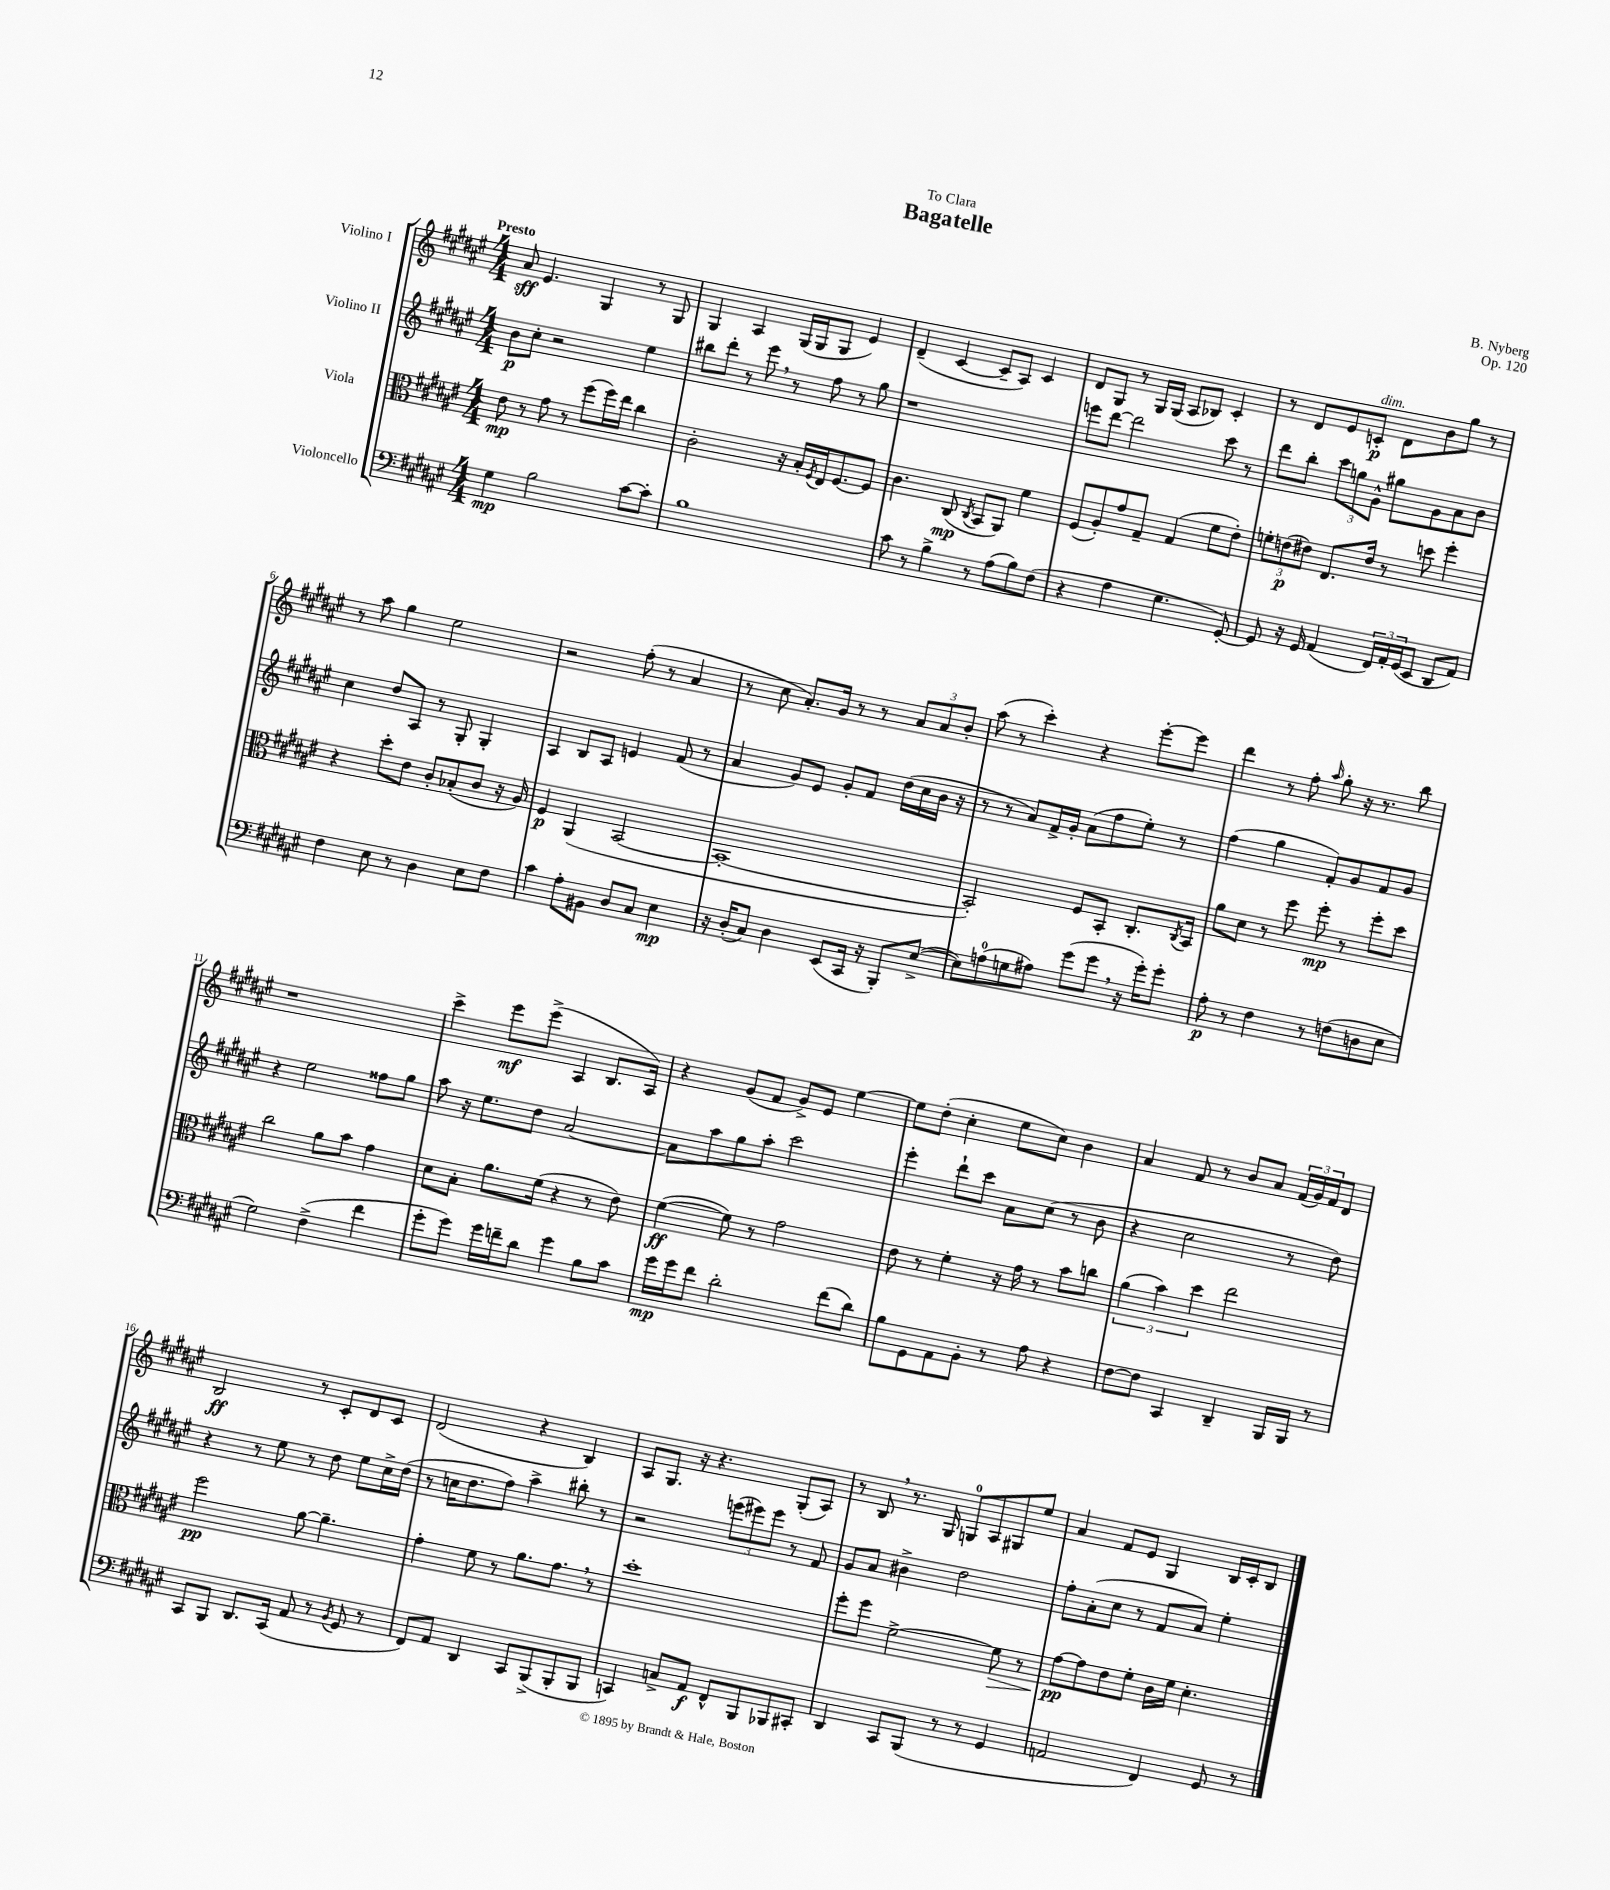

**kern	**kern	**kern	**kern
*staff4	*staff3	*staff2	*staff1
*clefF4	*clefC3	*clefG2	*clefG2
*k[f#c#g#d#a#e#]	*k[f#c#g#d#a#e#]	*k[f#c#g#d#a#e#]	*k[f#c#g#d#a#e#]
*M4/4	*M4/4	*M4/4	*M4/4
4G#	8e#	8b	8a#
.	8r	8cc#'	4.e#
2B	8g#	2r	.
.	8r	.	.
.	(8ff#	.	4G#
.	16ff#)	.	.
.	16ee#	.	.
[8c#	4cc#	4ee#	8r
8c#']	.	.	8G#
=	=	=	=
1B	2c#'	8bb#	4G#
.	.	8ddd#'	.
.	.	8r	4A#
.	.	8eee#	.
.	16r	8r	(16G#
.	16B'	.	16G#
.	8qF#	.	.
.	16E#	8ff#	8G#
.	[8.F#	.	.
.	.	8r	4e#)
.	8F#]	8gg#	.
=	=	=	=
8c#	4.c#	1r	(4d#~
8r	.	.	.
4B^	.	.	[4c#
.	(8C#	.	.
.	8qC#	.	.
8r	8BB	.	8c#~]
(8A#	8AA#)	.	8A#)
8B)	4f#	.	4c#
(8F#	.	.	.
=	=	=	=
4r	(8F#	8eee	8d#
.	8A#')	[8ddd#	8G#
4A#	8g#	2ddd#]	8r
.	8G#~	.	16G#
.	.	.	(16G#
4.G#	(4G#	.	8A#
.	.	.	8B-)
.	8f#	8ccc#	4c#'
[8GG#')	8e#')	8r	.
=	=	=	=
8GG#]	12f'	8ddd#	8r
.	(12e	.	.
16r	.	8bb'	8d#
.	12e#)	.	.
16GG#	.	.	.
(4AA#	8.E#	12ccc#	8e#
.	.	12gg	.
.	.	.	8c'
.	.	12g#^^	.
.	16e#	.	.
24FF#)	8r	8gg#	8d#
24AA#'	.	.	.
(24GG#	.	.	.
8EE#	8dd	8g#	8b
8DD#	4ff#'	8a#	8gg#
8AA#)	.	8b	8r
=	=	=	=
4F#	4r	4cc#	8r
.	.	.	8aa#
8E#	8dd#'	8dd#	4gg#
8r	8e#	8A#	.
4D#	8c#'	8r	2ee#
.	(8B-'	8G#'	.
8E#	8c#	4G#'	.
8F#	16r	.	.
.	16A#)	.	.
=	=	=	=
4c#	4F#	4A#	2r
8A#'	(4AA#	8B	.
8BB#	.	8A#	.
8D#	[2BB	4e	(8ff#'
8C#	.	.	8r
4E#	.	(8f#	4a#
.	.	8r	.
=	=	=	=
16r	1BB'_	4a#	8r
(16D#'	.	.	.
8C#)	.	.	8cc#
4D#	.	8g#)	8.a#')
.	.	8e#	.
.	.	.	16g#
(8EE#	.	8g#'	8r
16CC#	.	8f#	8r
16r	.	.	.
8BBB')	.	(16dd#	12a#
.	.	16cc#	.
.	.	.	12a#
([8E#^	.	16b	.
.	.	.	12b'
.	.	16r	.
=	=	=	=
8E#])	2BB'])	8r	(8aa#
(8A	.	8r	8r
8G	.	8a#)	4ccc#')
8A#)	.	16f#^	.
.	.	16g#'	.
(8g#	8F#	(8a#	4r
8g#	8BB'	8ff#	.
16r	8.C#'	8ee#')	[8eee#'
16g#')	.	.	.
8g#'	.	8r	8eee#]
.	8qC#	.	.
.	16BB	.	.
=	=	=	=
8A#'	8a#	(4ff#	4ddd#
8r	8d#	.	.
4F#	8r	4gg#	8r
.	8ff#	.	8ff#'
.	.	.	16qqaa#
8r	8ff#'	8f#')	8gg#'
(8F	8r	8g#	16r
.	.	.	8.r
8D	8ff#'	8f#	.
8E#	8dd#	8g#	8bb
=	=	=	=
2G#)	2cc#	4r	1r
.	.	2ee#	.
(4F#^	8a#	.	.
.	8b	.	.
4f#	4g#	8ff##	.
.	.	8gg#	.
=	=	=	=
8g#'	8d#	8aa#	4ccc#^
8g#)	8B'	16r	.
.	.	8.ee#	.
16g#	8.a#	.	8eee#
16f~	.	.	.
8d#	.	8dd#	(8eee#^
.	(16f#	.	.
4g#	4r	[2a#	4A#
8B	8r	.	8.B
8c#	8e#)	.	.
.	.	.	16A#)
=	=	=	=
16g#	([4f#	8a#]	4r
16g#	.	.	.
8f#	.	8aa#	.
2d#'	8f#])	8gg#	(8g#
.	8r	8aa#'	8f#
.	2g#	2ccc#	8g#^)
.	.	.	8e#
(8f#	.	.	[4ee#
8d#)	.	.	.
=	=	=	=
8B	8e#	4eee#'	8ee#]
8GG#	8r	.	(8dd#'
8AA#	4f#'	8ddd#`	4cc#'
8BB'	.	8ccc#	.
8r	16r	8a#	8ee#
.	16g#	.	.
8A#	8r	(8cc#	8cc#)
4r	8b	8r	4b
.	8cc	8b	.
=	=	=	=
[8F#	(6a#	4r	4a#
8F#]	.	.	.
.	6b)	.	.
4CC#	.	2cc#	8f#
.	6dd#	.	.
.	.	.	8r
4DD#~	2ee#	.	8b
.	.	.	8a#
16BBB	.	8r	(24f#
.	.	.	24g#)
16BBB	.	.	.
.	.	.	24f#
8r	.	8dd#)	8d#
=	=	=	=
8CC#	2ff#	4r	2B
8BBB	.	.	.
8.DD#	.	8r	.
.	.	8ee#	.
(16CC#	.	.	.
8AA#	[8a#	8r	8r
8r	4.a#~]	8dd#	8c#'
8qBB	.	.	.
8GG#	.	8ee#	8d#
8r	.	16cc#^	8c#
.	.	(16dd#	.
=	=	=	=
8FF#)	4g#'	8r	(2d#
8AA#	.	16cc	.
.	.	8.dd#	.
4DD#	8f#	.	.
.	8r	8ff#)	.
8CC#	8.a#	4aa#^	4r
(8BBB^	.	.	.
.	8.g#	.	.
8BBB'	.	8bb#'	4B)
8BBB	8r	8r	.
=	=	=	=
4CC)	1dd#'	2r	8A#
.	.	.	8.G#
8C^	.	.	.
.	.	.	16r
8AA#	.	.	4.r
8FF#^^	.	(12eee	.
.	.	12eee#)	.
8BBB	.	.	.
.	.	12eee#	.
8BBB-	.	8r	(8G#'
8CC#'	.	8f#	8A#)
=	=	=	=
4DD#	8ff#'	8g#	8r
.	8ff#	8a#	8B
8CC#	[2f#^	4b#^	8.r
(8BBB	.	.	.
.	.	.	16G#
8r	.	2dd#	8G
8r	.	.	8A#
4GG#	8f#]	.	8G#
.	8r	.	8ee#
=	=	=	=
2AA	[8g#	8ff#'	4a#
.	8g#]	(8a#'	.
.	8e#	8cc#	8f#
.	8f#'	8r	8e#
4FF#)	16c#	8f#	4G#
.	16f#	.	.
.	4.d#'	8a#)	.
8GG#	.	4ee#'	16B
.	.	.	16c#'
8r	.	.	8B
==	==	==	==
*-	*-	*-	*-
